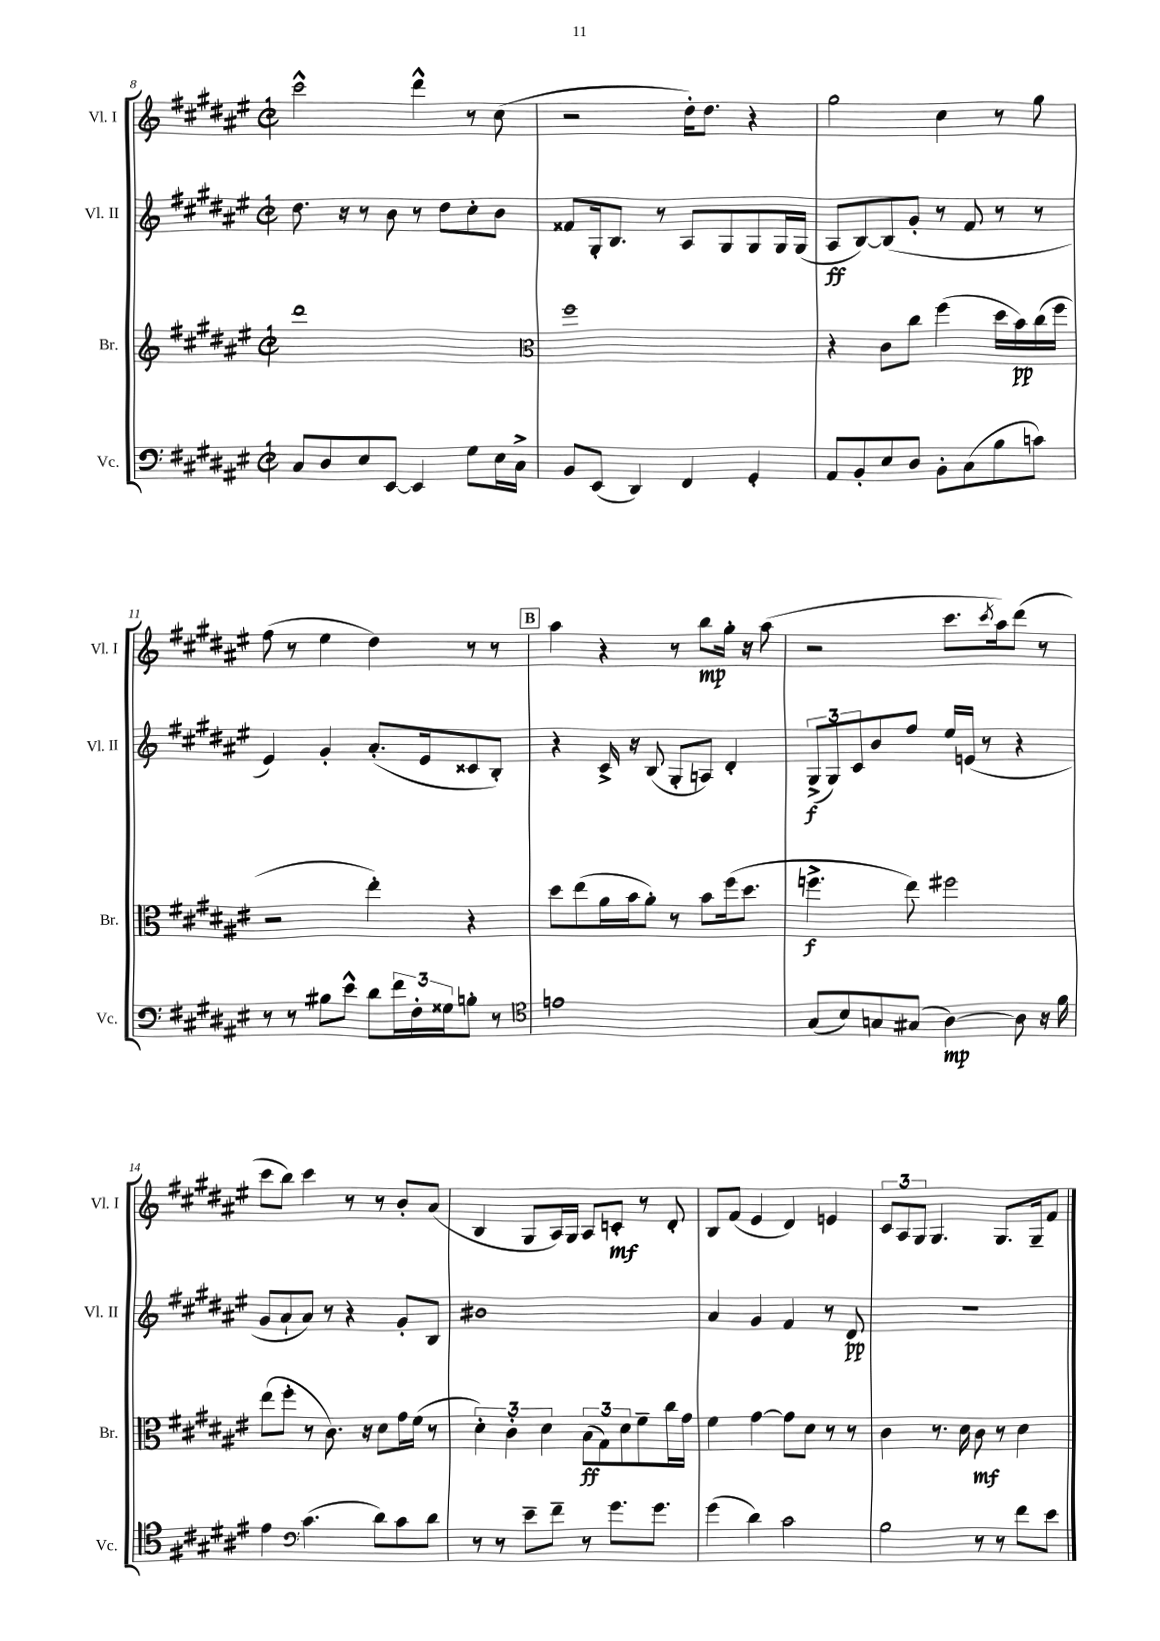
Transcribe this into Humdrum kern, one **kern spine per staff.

**kern	**dynam	**kern	**dynam	**kern	**dynam	**kern	**dynam
*part4	*part4	*part3	*part3	*part2	*part2	*part1	*part1
*staff4	*staff4	*staff3	*staff3	*staff2	*staff2	*staff1	*staff1
*I"Vc.	*	*I"Br.	*	*I"Vl. II	*	*I"Vl. I	*
*I'Vc.	*	*I'Br.	*	*I'Vl. II	*	*I'Vl. I	*
*clefF4	*	*clefG2	*	*clefG2	*	*clefG2	*
*k[f#c#g#d#a#e#]	*	*k[f#c#g#d#a#e#]	*	*k[f#c#g#d#a#e#]	*	*k[f#c#g#d#a#e#]	*
*M2/2	*	*M2/2	*	*M2/2	*	*M2/2	*
*met(c|)	*	*met(c|)	*	*met(c|)	*	*met(c|)	*
=8	=8	=8	=8	=8	=8	=8	=8
8C#/L	.	1ddd#	.	8.dd#\	.	2ccc#^^\	.
8D#/	.	.	.	.	.	.	.
.	.	.	.	16r	.	.	.
8E#/	.	.	.	8r	.	.	.
[8EE#/J	.	.	.	8b\	.	.	.
4EE#/]	.	.	.	8r	.	4ddd#^^\	.
.	.	.	.	8dd#\L	.	.	.
8G#\L	.	.	.	8cc#'\	.	8r	.
16E#\L	.	.	.	8b\J	.	(8cc#\	.
16C#^\JJ	.	.	.	.	.	.	.
=9	=9	=9	=9	=9	=9	=9	=9
*	*	*clefC3	*	*	*	*	*
8BB/L	.	1ff#	.	8f##X/L	.	2r	.
(8EE#/J	.	.	.	16G#'/k	.	.	.
.	.	.	.	8.B/J	.	.	.
4DD#/)	.	.	.	.	.	.	.
.	.	.	.	8r	.	.	.
4FF#/	.	.	.	8A#/L	.	16dd#'\KL)	.
.	.	.	.	.	.	8.dd#\J	.
.	.	.	.	8G#/	.	.	.
4GG#'/	.	.	.	8G#/	.	4r	.
.	.	.	.	16G#/L	.	.	.
.	.	.	.	(16G#/JJ	.	.	.
=10	=10	=10	=10	=10	=10	=10	=10
8AA#/L	.	4r	.	8A#/L	ff	2gg#\	.
8BB'/	.	.	.	[8B/)	.	.	.
8E#/	.	8c#\L	.	(8B/]	.	.	.
8D#/J	.	8cc#\J	.	8g#'/J	.	.	.
8BB'\L	.	(4ff#\	.	8r	.	4cc#\	.
(8C#\	.	.	.	8f#/	.	.	.
8B\	.	16dd#\LL	.	8r	.	8r	.
.	.	16b\)	pp	.	.	.	.
8cn\J)	.	(16cc#\	.	8r	.	8gg#\	.
.	.	16ff#\JJ	.	.	.	.	.
!!LO:LB:g=z
=11	=11	=11	=11	=11	=11	=11	=11
8r	.	2r	.	4e#/)	.	(8ff#\	.
8r	.	.	.	.	.	8r	.
8B#X\L	.	.	.	4g#'/	.	4ee#\	.
8e#^^\J	.	.	.	.	.	.	.
8d#\L	.	4ee#'\)	.	(8.a#'/L	.	4dd#\)	.
24f#\L	.	.	.	.	.	.	.
24F#'\	.	.	.	.	.	.	.
.	.	.	.	16e#/k	.	.	.
24G##X\J	.	.	.	.	.	.	.
8Bn'\J	.	4r	.	8c##X/	.	8r	.
8r	.	.	.	8B'/J)	.	8r	.
!!LO:REH:place=s1:t=B
=12	=12	=12	=12	=12	=12	=12	=12
*clefC4	*	*	*	*	*	*	*
1en	.	8dd#\L	.	4r	.	4aa#\	.
.	.	(8ee#\	.	.	.	.	.
.	.	16a#\L	.	16c#^/	.	4r	.
.	.	16b\J	.	16r	.	.	.
.	.	8a#'\J)	.	(8B/	.	.	.
.	.	8r	.	8G#'/L	.	8r	.
.	.	8b\L	.	8An/J)	.	8bb\L	mp
.	.	(16ff#\k	.	4d#'/	.	16gg#'\Jk	.
.	.	8.dd#\J	.	.	.	16r	.
.	.	.	.	.	.	(8aa#\	.
=13	=13	=13	=13	=13	=13	=13	=13
(8G#/L	.	4.ffn^\	f	(12G#^/L	f	2r	.
.	.	.	.	12G#/)	.	.	.
8B/)	.	.	.	.	.	.	.
.	.	.	.	12c#/	.	.	.
8Gn/	.	.	.	8b/	.	.	.
(8G#X/J	.	8ee#\)	.	8ff#/J	.	.	.
[4A#\)	mp	2ff#X\	.	16ee#/LL	.	8.ccc#\L	.
.	.	.	.	(16en/JJ	.	.	.
.	.	.	.	8r	.	.	.
.	.	.	.	.	.	8qccc#/	.
.	.	.	.	.	.	16aa#\k)	.
8A#\]	.	.	.	4r	.	(8ddd#\J	.
16r	.	.	.	.	.	8r	.
16f#\	.	.	.	.	.	.	.
!!LO:LB:g=z
=14	=14	=14	=14	=14	=14	=14	=14
4e#\	.	(8ee#\L	.	8g#/L	.	8ccc#\L	.
.	.	8ff#'\J	.	8a#`/	.	8bb\J)	.
*clefF4	*	*	*	*	*	*	*
(4.c#\	.	8r	.	8a#/J)	.	4ccc#\	.
.	.	8.c#\)	.	8r	.	.	.
.	.	.	.	4r	.	8r	.
.	.	16r	.	.	.	.	.
8d#\L)	.	8d#\L	.	.	.	8r	.
8c#\	.	16g#\L	.	8g#'/L	.	8b'/L	.
.	.	(16f#\JJ	.	.	.	.	.
8d#\J	.	8r	.	8B/J	.	(8a#/J	.
=15	=15	=15	=15	=15	=15	=15	=15
8r	.	6d#'\)	.	1b#X	.	4B/	.
8r	.	.	.	.	.	.	.
.	.	6c#'\	.	.	.	.	.
8e#~\L	.	.	.	.	.	8G#/L	.
.	.	6d#\	.	.	.	.	.
8f#~\J	.	.	.	.	.	16A#/L)	.
.	.	.	.	.	.	16G#/JJ	.
8r	.	(12B\L	ff	.	.	8A#/L	.
.	.	12G#\)	.	.	.	.	.
8.g#\L	.	.	.	.	.	8cn'/J	mf
.	.	12d#\	.	.	.	.	.
.	.	8f#~\	.	.	.	8r	.
8.g#\J	.	.	.	.	.	.	.
.	.	16cc#\L	.	.	.	8d#'/	.
.	.	16g#\JJ	.	.	.	.	.
=16	=16	=16	=16	=16	=16	=16	=16
(4g#\	.	4f#\	.	4a#/	.	8B/L	.
.	.	.	.	.	.	(8f#/J	.
4d#\)	.	[4g#\	.	4g#/	.	4e#/	.
2c#\	.	8g#\L]	.	4f#/	.	4d#/)	.
.	.	8d#\J	.	.	.	.	.
.	.	8r	.	8r	.	4en/	.
.	.	8r	.	8d#/	pp	.	.
=17	=17	=17	=17	=17	=17	=17	=17
2B\	.	4c#\	.	1r	.	12c#/L	.
.	.	.	.	.	.	12A#/	.
.	.	.	.	.	.	12G#/J	.
.	.	8.r	.	.	.	4.G#/	.
.	.	16d#\	.	.	.	.	.
8r	.	8c#\	mf	.	.	.	.
8r	.	8r	.	.	.	8.G#/L	.
8f#\L	.	4d#\	.	.	.	.	.
.	.	.	.	.	.	16G#~/k	.
8e#\J	.	.	.	.	.	8f#/J	.
==	==	==	==	==	==	==	==
*-	*-	*-	*-	*-	*-	*-	*-
